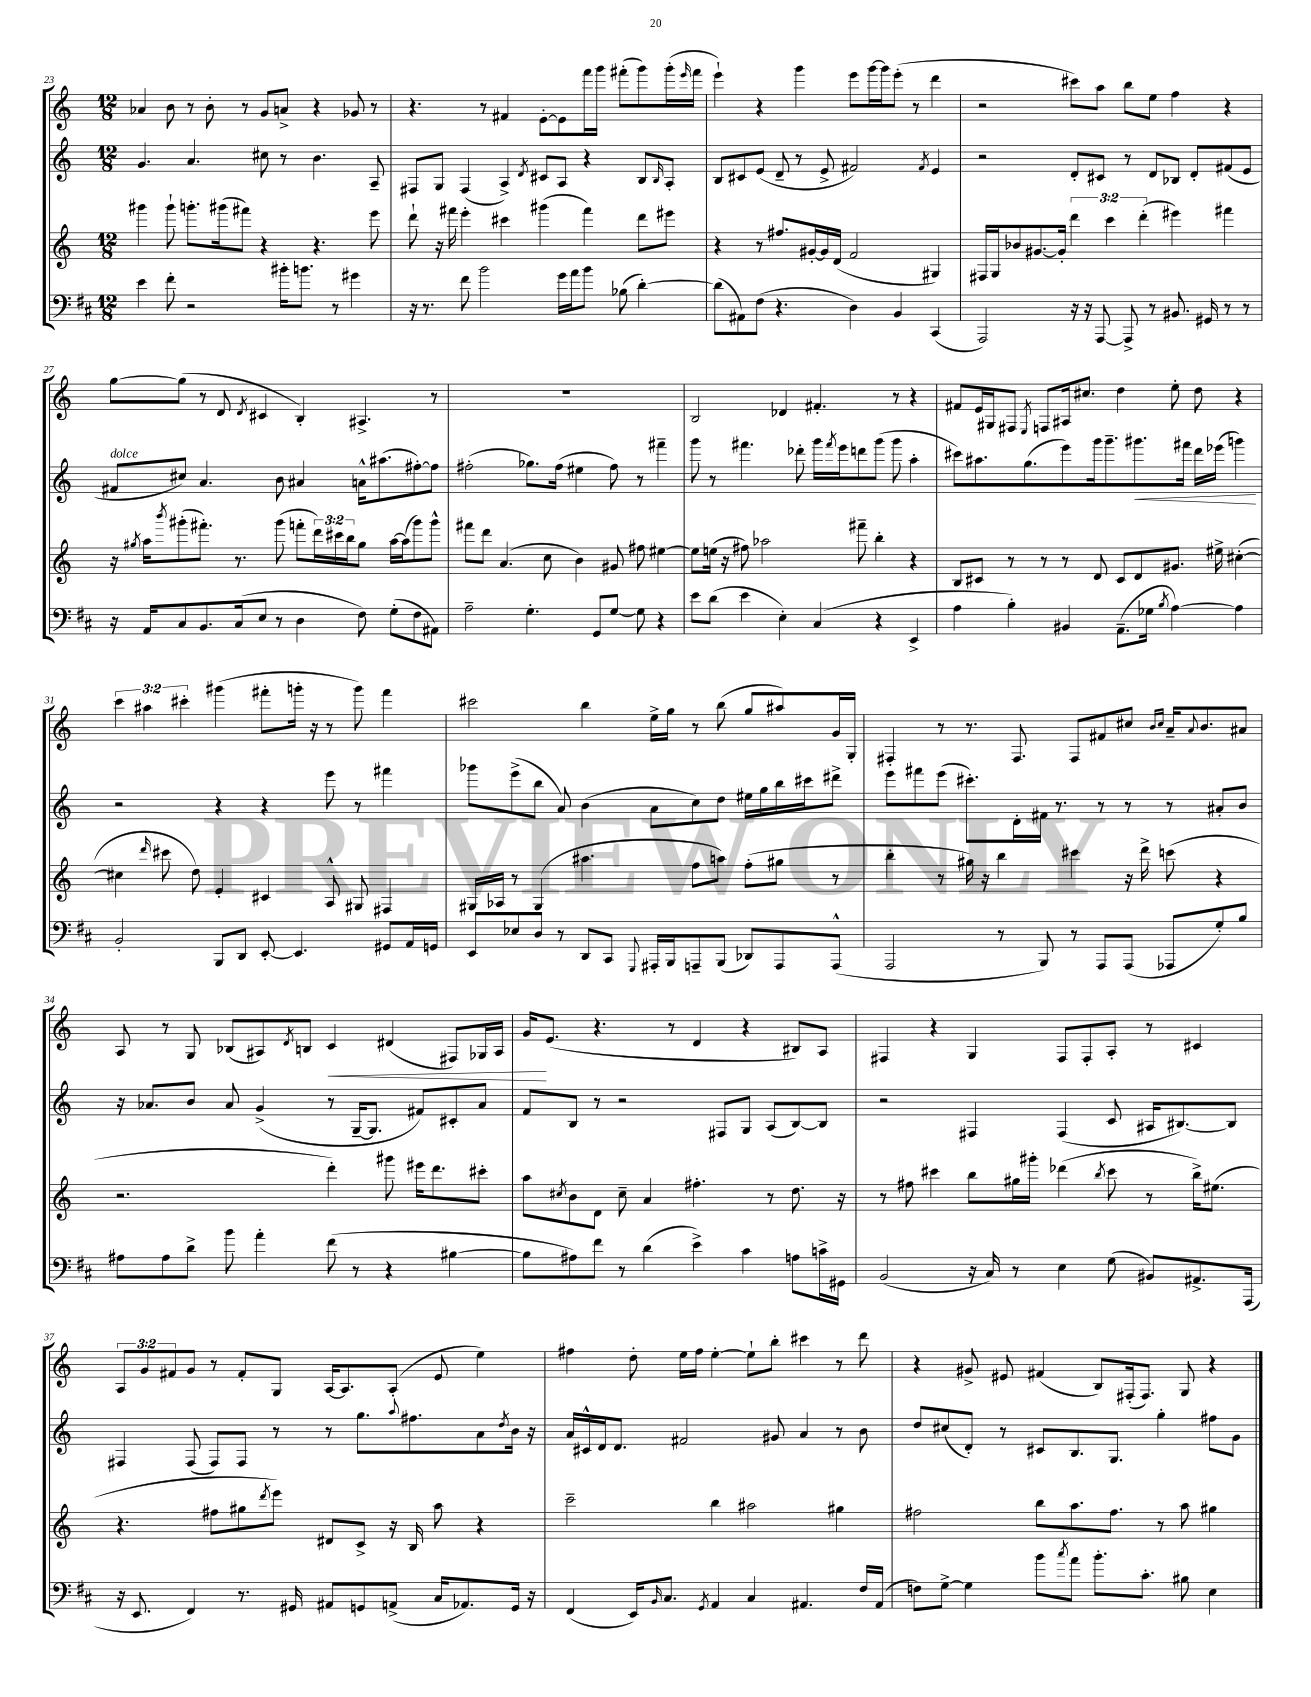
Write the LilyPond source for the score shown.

<<
\new StaffGroup <<
\new Staff = "s0" {
    \clef treble \key c \major \numericTimeSignature \time 12/8 \override Staff.TupletNumber.text = #tuplet-number::calc-fraction-text
    aes'4 b'8 r8 b'8-. r8 g'8 a'8-> r4 ges'8 r8 |
    r4. r8 fis'4 e'8~-. e'8 f'''16 g'''16 fis'''8-.( g'''8) g'''16-.( \grace { e'''16 } fis'''16 |
    e'''4-!) r4 g'''4 e'''8 g'''16~ g'''16 e'''8-.( r8 d'''4 |
    r2 cis'''8) a''8 b''8 e''8 f''4 r4 |
    g''8~ g''8( r8 d'8 \acciaccatura { d'8 } cis'4 b4-.) ais4.-> r8 |
    R1. |
    b2 des'4 fis'4.-. r8 r4 |
    fis'8 e'16 gis16 fis8 \acciaccatura { e8 } f8 ais16 cis''8. d''4 e''8-. d''8 r4 |
    \tuplet 3/2 { c'''4 ais''4 cis'''4-. } gis'''4( fis'''8-. g'''16-. r16 r8 g'''8) fis'''4 |
    cis'''2 b''4 e''16-> g''16 r8 b''8( g''8 ais''8) g'16 g16-. |
    fis4-. r8 r8. fis8. fis8 fis'8 cis''8 \grace { b'16 cis''16 } a'16-- \appoggiatura { a'8 } b'8. ais'8 |
    a8 r8 g8 bes8( ais8) \acciaccatura { d'8 } b8 c'4\< dis'4( fis8) ges16 ais16 |
    g'16\! e'8.( r4. r8 d'4 r4 bis8) a8 |
    fis4 r4 g4 fis8 fis8-. a8-. r8 cis'4 |
    \tuplet 3/2 { a8 g'8 fis'8 } g'8 r8 fis'8-. g8 a16~ a8. a8-.( e'8 e''4) |
    fis''4 d''8-. e''16 fis''16 e''4~-. e''8-! b''8-. cis'''4 r8 d'''8 |
    r4 gis'8-> eis'8 fis'4( b8) fis16-.( fis8.) g8 r4 \bar "|." |
}
\new Staff = "s1" {
    \clef treble \key c \major \numericTimeSignature \time 12/8
    g'4. a'4. cis''8 r8 b'4. a8-- |
    fis8 g8 fis4( a4->) \acciaccatura { d'8 } cis'8 a8 r4 b8 \grace { b16 } a8-. |
    b8 cis'8 e'8( d'8-- r8 e'8-> fis'2) \acciaccatura { fis'8 } e'4 |
    r2 d'8-. cis'8 r8 d'8 bes8 d'8-. fis'8( e'8 |
    fis'8^\markup { \italic "dolce" } cis''8) a'4. b'8 ais'4 a'16-^ ais''8.( fis''8~-.) fis''8 |
    fis''2-.( ges''8.) fis''16( eis''4 fis''8) r8 fis'''4-- |
    g'''8 r8 fis'''4. des'''8-. g'''16 \acciaccatura { fis'''8 } e'''16 d'''8 g'''8( g'''8 a''4-. |
    cis'''8) ais''8. g''8.( e'''8) g'''16 g'''8.-- gis'''8.\< fis'''16 d'''16 ees'''16( g'''4\!) |
    r2 r4 r4 e'''8 r8 fis'''4 |
    ges'''8 e'''8->( b''8 a'8) b'4( a'8 c''8) d''8 eis''16 g''16 b''16 cis'''16 dis'''8-> |
    e'''8 fis'''8 e'''8( cis'''8.-.) d'16-. fis'16 r8. r8 r8 r8 ais'8-. b'8 |
    r16 aes'8. b'8 aes'8 g'4->( r8 g16~-- g8. fis'8) cis'8-. aes'8 |
    f'8 b8 r8 r2 fis8 g8 a8( b8~) b8 |
    r2 fis4 fis4( c'8 ais16 bis8.~) bis8 |
    fis4 fis8( fis8) fis8 r8 r8 g''8. \appoggiatura { a''8 } fis''8. a'8 \acciaccatura { d''8 } b'16 r16 |
    a'16 cis'16-^ d'16 d'8. fis'2 gis'8 a'4 r8 b'8 |
    d''8 cis''8( d'8-.) r8 cis'8 b8. g8. g''4-. fis''8 g'8 \bar "|." |
}
\new Staff = "s2" {
    \clef treble \key c \major \numericTimeSignature \time 12/8 \override Staff.TupletNumber.text = #tuplet-number::calc-fraction-text
    gis'''4 gis'''8-! g'''8.-. gis'''16( fis'''8) r4 r4. e'''8 |
    d'''8-! r16 fis'''16 e'''4-. cis'''4 gis'''4( fis'''4) d'''8 eis'''8 |
    r4 r8 fis''8. gis'16~-. gis'16 d'16( f'2 gis4) |
    fis16 g16 bes'8 gis'8.~ gis'16-. \tuplet 3/2 { d'''4 c'''4 d'''4-.( } eis'''4) fis'''4 |
    r16 \acciaccatura { gis''8 } a''16 \acciaccatura { b'''8 } gis'''8-.( fis'''8.-.) r8. gis'''8( f'''8-. \tuplet 3/2 { d'''16) cis'''16 b''16 } gis''8 a''16~ a''16( gis'''8) gis'''8-^ |
    fis'''8 d'''8 a'4.( c''8 b'4) gis'8 fis''8 eis''4~ |
    eis''8 e''16( r16 fis''8) aes''2 fis'''8-- b''4-. r4 |
    b8 cis'8 r8 r8 r8 d'8 cis'8 d'8 gis'8. eis''16-> cis''4~-.( |
    cis''4 \grace { d'''16 } cis'''8 d''8) e'4-. cis'4 a8-^ gis8 fis4 |
    gis16 aes16 r8 gis4( ais''4. f''8 a''8) f''8-.( gis''8 r8 |
    b''4-. r8 gis''16) r16 b''4 cis'''4 r16 d'''16-> c'''8( r4 |
    r2. d'''4-.) gis'''8 eis'''16 d'''8. cis'''8-. |
    a''8 \acciaccatura { cis''8 } b'8 d'8 cis''8-- a'4 fis''4.-. r8 d''8. r16 |
    r8 fis''8 cis'''4 b''8 gis''16 gis'''16-. des'''4( \acciaccatura { b''8 } cis'''8 r8 b''16->) eis''8.( |
    r4. fis''8 gis''8 \acciaccatura { d'''8 } e'''8) dis'8 c'8-> r16 b16 a''8 r4 |
    c'''2-- b''4 ais''2 gis''4 |
    fis''2 b''8 a''8. fis''8. r8 a''8 gis''4 \bar "|." |
}
\new Staff = "s3" {
    \clef bass \key d \major \numericTimeSignature \time 12/8
    e'4 fis'8-. r2 bis'16-. b'8. r8 gis'4 |
    r16 r8. fis'8 b'2 g'16 a'16 b'8 bes8( d'4~-.) |
    d'8( ais,8) fis8( r4. d4) b,4 cis,4( |
    a,,2) r16 r16 a,,8~ a,,8-> r8 bis,8. gis,16 r8 r8 |
    r16 a,16 cis8 b,8. cis16( e8 r8 d4 fis8) g8-.( fis8 ais,8) |
    a2-- g4.-. g,8 g8~ g8 r4 |
    e'8 d'8( e'4 e4-.) cis4( r4 e,4-> |
    a4 b4-.) bis,4 a,8.--( ges16 \acciaccatura { b8 } a4~) a4 |
    b,2-. b,,8 d,8 e,8~-. e,4. gis,8 a,16 g,16 |
    e,8 ees8 d8 r8 d,8 cis,8 \appoggiatura { g,,8 } ais,,16-. b,,16 a,,8-- b,,8( des,8) a,,8 a,,8-^( |
    a,,2 r8 b,,8) r8 a,,8 a,,8( aes,,8 g8-.) b8 |
    ais8 ais8 d'8-> b'8 a'4-. fis'8( r8 r4 bis4~ |
    bis8 ais8) fis'8 r8 d'4( e'4->) cis'4 a8 c'16-> gis,16 |
    b,2( r16 cis16) r8 e4 g8( bis,8) ais,8.-> a,,16( |
    r16 e,8. fis,4) r8. gis,16 ais,8 g,8 a,8->( cis16 aes,8.) g,16 r16 |
    fis,4( e,16) \grace { b,16 } cis8. \acciaccatura { g,8 } a,4 cis4 ais,4. fis16 ais,16( |
    f8) g8~-> g4 b'8 \acciaccatura { cis''8 } a'8 b'8.-. cis'8.-. bis8 e4 \bar "|." |
}
>>
>>
\layout { \context { \Score currentBarNumber = #23 } }
